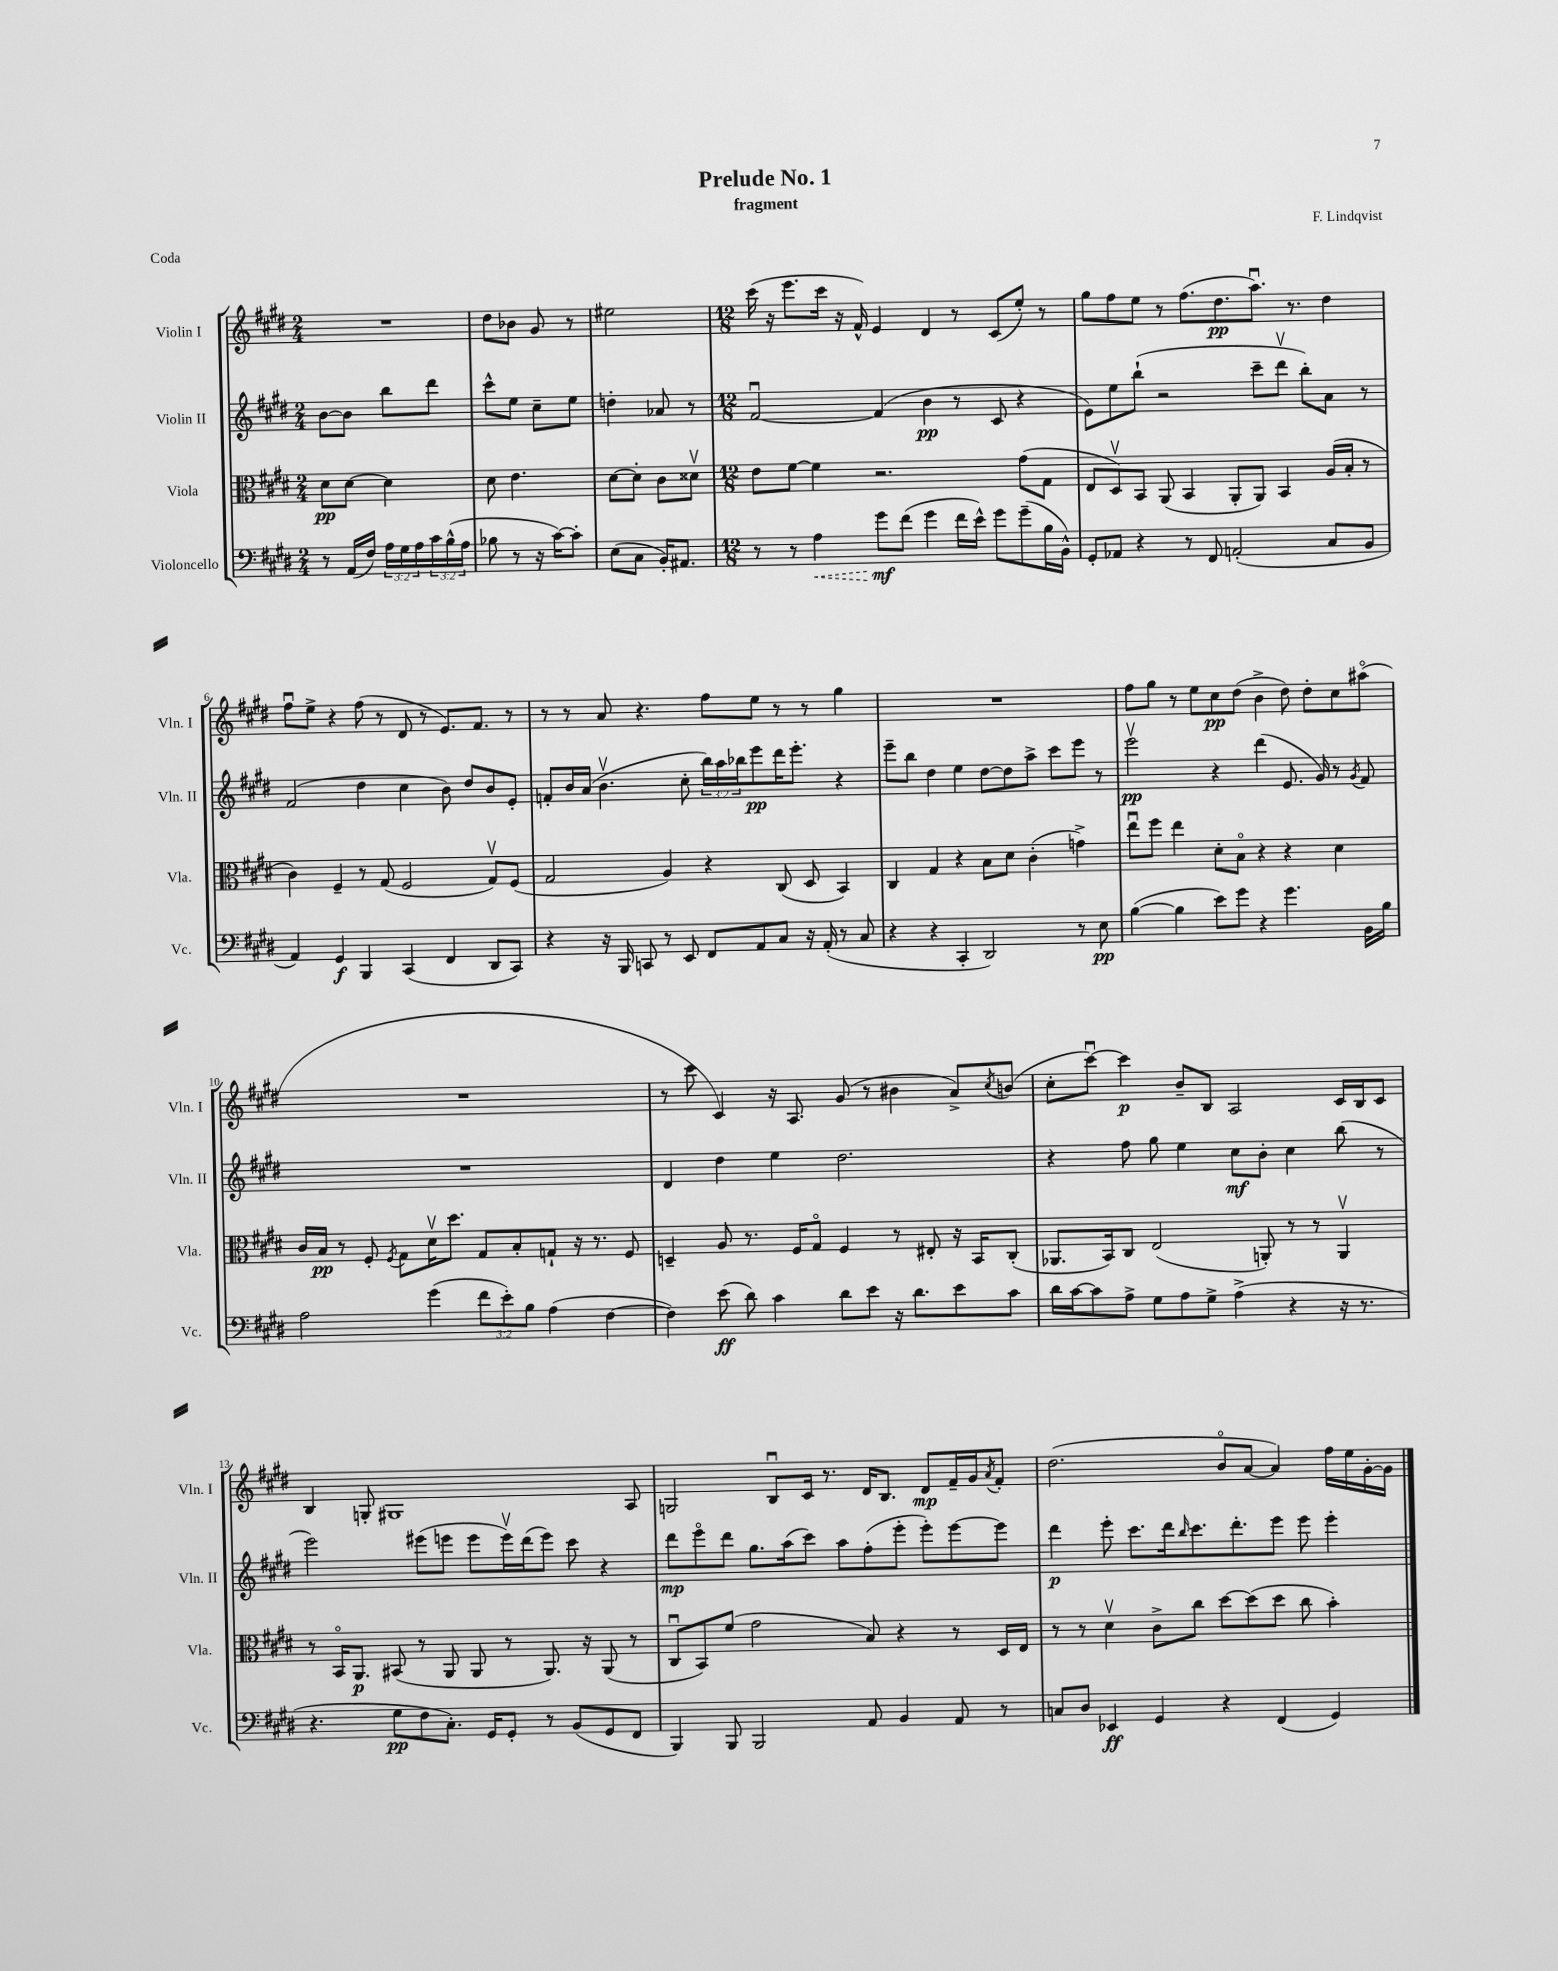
\header { title = "Prelude No. 1" composer = "F. Lindqvist" subtitle = "fragment" piece = "Coda" }
<<
\new StaffGroup <<
\new Staff = "s0" \with { instrumentName = "Violin I" shortInstrumentName = "Vln. I" } {
    \clef treble \key e \major \numericTimeSignature \time 2/4
    R2 |
    dis''8 bes'8 gis'8 r8 |
    eis''2 |
    \numericTimeSignature \time 12/8 cis'''16( r16 e'''8. cis'''16 r16 fis'16-^) e'4 dis'4 r8 cis'8( e''8-.) r8 |
    gis''8 fis''8 e''8 r8 fis''8.( dis''8.\pp a''8.\downbow) r8. dis''4 |
    fis''8\downbow e''8-> r4 fis''8( r8 dis'8 r8 e'8.) fis'8. r8 |
    r8 r8 a'8 r4. fis''8 e''8 r8 r8 gis''4 |
    R1. |
    fis''8 gis''8 r8 e''8 cis''8\pp dis''8( b'4-> dis''8) dis''8-. cis''8 ais''8\flageolet( |
    R1. |
    r8 cis'''8 cis'4) r16 a8. gis'8( r8 bis'4 a'8->) \acciaccatura { cis''8 } b'8( |
    cis''8-. cis'''8~\downbow) cis'''4\p b'8-- b8 a2 cis'16 b16 cis'8 |
    b4 g8-. gis1 a8 |
    g2 b8\downbow cis'16 r8. dis'16 b8. dis'8\mp fis'16-- gis'16 \acciaccatura { a'8 } fis'8-. |
    dis''2.( b'8\flageolet a'8~ a'4) fis''16 e''16 gis'16~-. gis'16 \bar "|." |
}
\new Staff = "s1" \with { instrumentName = "Violin II" shortInstrumentName = "Vln. II" } {
    \clef treble \key e \major \numericTimeSignature \time 2/4 \override Staff.TupletNumber.text = #tuplet-number::calc-fraction-text
    b'8~ b'8 b''8 dis'''8 |
    cis'''8-^ e''8 cis''8-- e''8 |
    d''4-. aes'8 r8 |
    \numericTimeSignature \time 12/8 fis'2~\downbow fis'4( b'4\pp r8 cis'8 r4 |
    e'8) e''8 b''8-!( r2 cis'''8-- dis'''8\upbow b''8-.) a'8 r8 |
    fis'2( dis''4 cis''4 b'8) dis''8 b'8 e'8-. |
    f'8-. b'16 a'16( b'4.\upbow cis''8-. \tuplet 3/2 { b''16) a''16 bes''16 } e'''8\pp dis'''16 e'''8.-. r4 |
    e'''8-- b''8 dis''4 e''4 dis''8~ dis''8 a''8-> cis'''8 e'''8 r8 |
    e'''2\upbow\pp r4 dis'''4( e'8. gis'16) r8 \acciaccatura { gis'8 } fis'8 |
    R1. |
    dis'4 dis''4 e''4 dis''2. |
    r4 fis''8 gis''8 e''4 cis''8\mf b'8-. cis''4 b''8( r8 |
    e'''2) eis'''8( e'''8 e'''8 e'''16\upbow) dis'''16( e'''8) cis'''8 r4 |
    dis'''8\mp e'''8\flageolet dis'''8 gis''8. a''16( cis'''8) a''8 fis''8-.( e'''8-. e'''8-.) e'''8~ e'''8 |
    dis'''4\p e'''8-. cis'''8. dis'''16 \grace { b''16 } cis'''8. dis'''8.-. e'''8 e'''8 e'''4-. \bar "|." |
}
\new Staff = "s2" \with { instrumentName = "Viola" shortInstrumentName = "Vla." } {
    \clef alto \key e \major \numericTimeSignature \time 2/4
    dis'8\pp dis'8~ dis'4 |
    dis'8 e'4. |
    dis'8~ dis'8-. cis'8 disis'8\upbow |
    \numericTimeSignature \time 12/8 e'8 fis'8~ fis'4 r2. gis'8( gis8 |
    e8 dis8\upbow) b,8 a,8( b,4 a,8-. a,8) b,4 a16( b16-. r8 |
    cis'4) fis4-- r8 gis8( fis2 gis8\upbow) fis8( |
    gis2 a4) r4 cis8( dis8 b,4) |
    cis4 gis4 r4 b8 dis'8 cis'4-.( g'4->) |
    e''8\downbow fis''8 e''4 dis'8-. b8\flageolet r4 r4 dis'4 |
    cis'16 b16\pp r8 fis8-. \acciaccatura { fis8 } gis8 dis'16\upbow dis''8. gis8 b8-. g8-! r16 r8. fis8 |
    d4-- a8 r8. fis16 gis8\flageolet fis4 r8 eis8-. r16 b,16 cis8-.( |
    aes,8. b,16) cis8 e2( a,8-.) r8 r8 a,4\upbow |
    r8 b,16\flageolet a,8.\p bis,8( r8 a,8 a,8 r8 a,8.) r16 a,8( r8 |
    cis8\downbow b,8) fis'8( gis'2 b8) r4 r8 dis16 e16 |
    r8 r8 dis'4\upbow cis'8-> cis''8 dis''8~ dis''8( dis''8 cis''8 b'4-.) \bar "|." |
}
\new Staff = "s3" \with { instrumentName = "Violoncello" shortInstrumentName = "Vc." } {
    \clef bass \key e \major \numericTimeSignature \time 2/4 \override Staff.TupletNumber.text = #tuplet-number::calc-fraction-text
    r8 a,16( fis16) \tuplet 3/2 { a16 gis16 a16 } \tuplet 3/2 { cis'16 b16-^( a16 } |
    bes8 r8 r16 cis'16~) cis'8-. |
    e8( cis8 b,16-.) ais,8. |
    \numericTimeSignature \time 12/8 r8 r8 \once \override Hairpin.style = #'dashed-line a4\< gis'8\mf\! fis'8( gis'4 fis'16 e'16-^) gis'8 gis'8--( b16 b,16-^) |
    gis,8-. aes,8 r4 r8 fis,8 a,2-.( cis8 b,8 |
    a,4) gis,4\f b,,4 cis,4( fis,4 dis,8 cis,8) |
    r4 r16 b,,16 c,8 r8 e,8 fis,8 a,8 cis8 r16 a,16-.( r8 cis8 |
    r4 r4 cis,4-. dis,2) r8 e8\pp |
    b4~( b4 e'8) gis'8 r4 gis'4. b,16 b16 |
    a2 gis'4( \tuplet 3/2 { fis'8 e'8-.) b8 } a4( fis4~ |
    fis4) e'8\ff( dis'8) cis'4 dis'8 e'8 r16 dis'8. e'8 cis'8 |
    dis'16 cis'16~ cis'8 a8-> gis8 a8 gis8-> a4->( r4 r16 r8. |
    r4. gis8\pp fis8 cis8.-.) gis,16 gis,8-. r8 b,8( gis,8 fis,8 |
    b,,4) b,,8 b,,2 a,8 b,4 a,8 r8 |
    c8 dis8 ees,4\ff gis,4 r4 fis,4( gis,4) \bar "|." |
}
>>
>>
